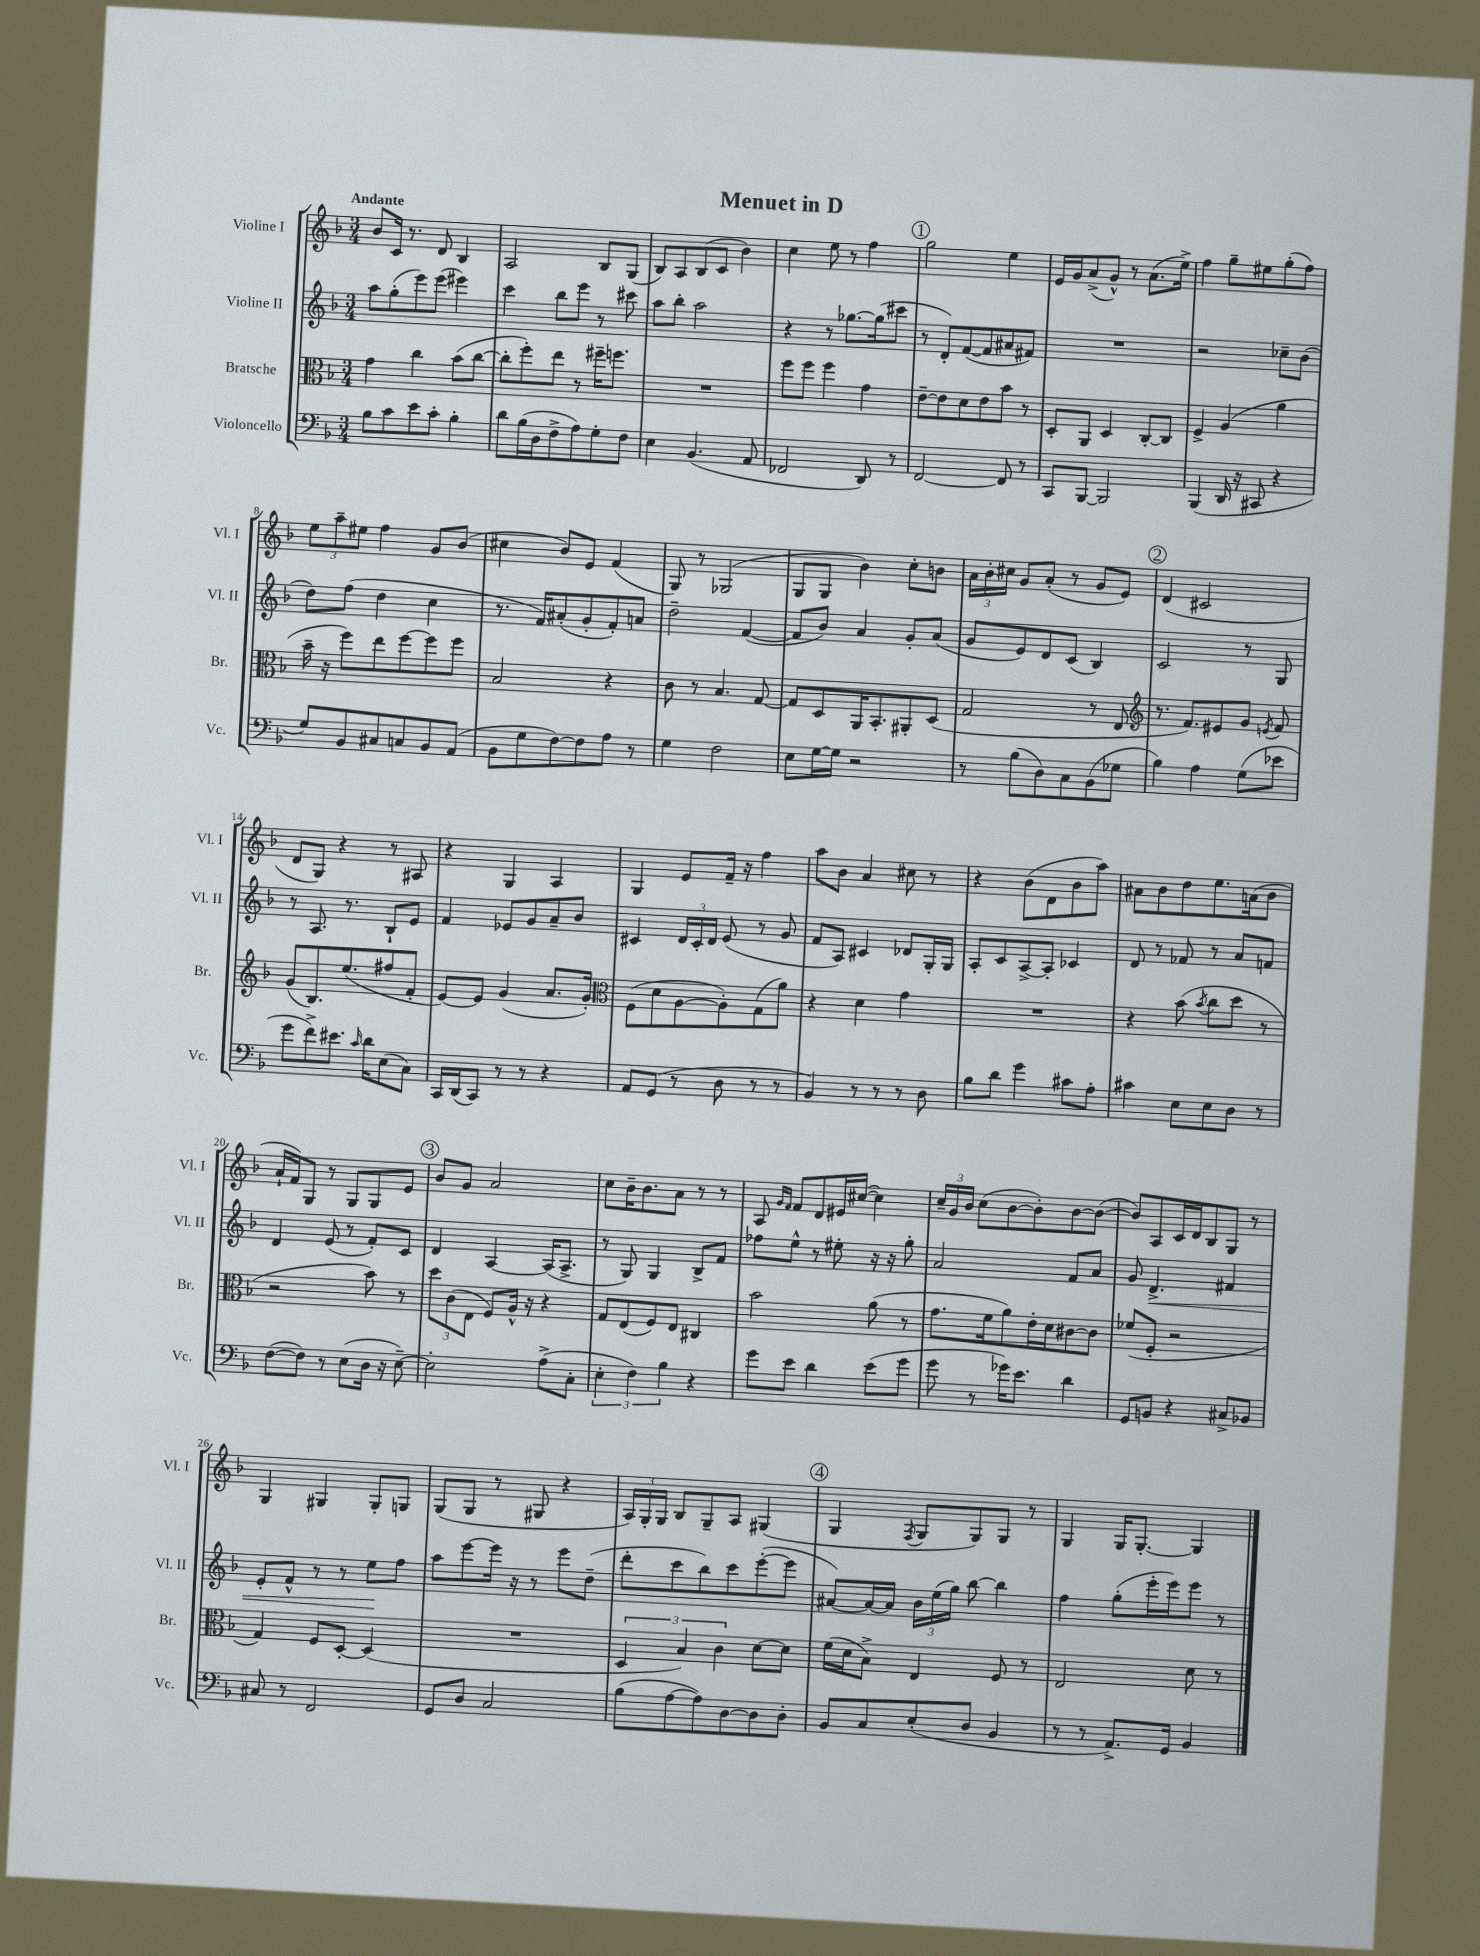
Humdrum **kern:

**kern	**kern	**kern	**kern
*staff4	*staff3	*staff2	*staff1
*clefF4	*clefC3	*clefG2	*clefG2
*k[b-]	*k[b-]	*k[b-]	*k[b-]
*M3/4	*M3/4	*M3/4	*M3/4
8B-	4g	8aa	8b-
8c	.	(8gg'	16c
.	.	.	8.r
8e	4cc	8eee)	.
8c'	.	(8eee	8d
4B-'	(8b-	4eee#)	4B-
.	[8cc	.	.
=	=	=	=
8d	8cc']	4ccc	2A
(16B-	8ff')	.	.
16D	.	.	.
8F^	8ee	8bb-	.
8A)	8r	8eee	.
8G'	16ff#~	8r	8B-
.	8.ff	.	.
8F	.	8ccc#	(8G
=	=	=	=
4E	2.r	8aa	8B-)
.	.	8bb-'	8A
(4.BB-	.	2aa	(8B-
.	.	.	8c
.	.	.	4b-)
8AA	.	.	.
=	=	=	=
2FF-	8ff	4r	4cc
.	8ff	.	.
.	4ff	8r	8ee
.	.	[8.gg-	8r
8DD)	4g	.	4ff
.	.	(16gg-]	.
8r	.	8ccc#	.
=	=	=	=
[2FF	[8e~	8r	2gg
.	8e]	8d')	.
.	8d	([8f	.
.	8e	8f]	.
8FF]	8b-	8a#	4ee
8r	8r	8f#)	.
=	=	=	=
8CC	8D'	2.r	16e
.	.	.	16g
[8BBB-	8AA	.	(8a^
2BBB-]	4D	.	8g^^)
.	.	.	8r
.	[8C'	.	(8.a
.	8C]	.	.
.	.	.	16ee^)
=	=	=	=
(4BBB-	4F^	2r	4ff
16DD	(4A	.	8gg~
16r	.	.	.
8CC#	.	.	8ee#
4r	4a	8cc-~	(8gg'
.	.	(8b-	8ff)
=	=	=	=
8G)	16b-~	8dd)	12ee
.	16r	.	.
.	.	.	12aa~
8BB-	8ff)	(8ff	.
.	.	.	12ee#
8C#	8ee	4dd	4ff
8C	[8ff	.	.
8BB-	8ff]	4cc	8g
(8AA	8ff	.	(8b-
=	=	=	=
8BB-	2B-	8.r	4cc#
8G	.	.	.
.	.	16f)	.
[8F)	.	(8a#'	8b-)
8F]	.	8g'	8e
8A	4r	8f')	(4f
8r	.	8a	.
=	=	=	=
4G	8c	2dd~	8G)
.	8r	.	8r
2F	4.B-	.	(2G-
.	.	([4f	.
.	[8G	.	.
=	=	=	=
8E	8G]	8f]	8G
[16G	8D	8b-)	8G
16G]	.	.	.
2r	16AA	4a	4b-)
.	8.BB-'	.	.
.	8AA#'	8g'	8cc'
.	(8D	(8a	8b
=	=	=	=
8r	2G	8g	24a
.	.	.	24b-'
.	.	.	24cc#
(8B-	.	8e)	8g
8D)	.	8d	(8a'
8C	.	(8c	8r
(8BB-	8r	4B-)	8g
8G-	8E	.	8e)
=	=	=	=
*	*clefG2	*	*
4B-)	8.r	2c	(4d
.	8.f)	.	.
4A	.	.	2c#
.	8e#	.	.
(8G	8g	8r	.
.	8qe	.	.
8e-	8f	8G	.
=	=	=	=
8g	(8g	8r	8d
8f^)	8.B-)	8.A	8G)
8.e#	.	.	4r
.	(8.ee	8.r	.
16qqc	.	.	.
16d	.	.	.
(8E	8ff#	8B-`	8r
8C)	8f'	8e	8A#
=	=	=	=
16CC	[8e)	4f	4r
(16DD	.	.	.
8CC)	8e]	.	.
8r	(4g	8e-	4G
8r	.	8g	.
4r	8.a	8a~	4A
.	.	8b-	.
.	16g')	.	.
=	=	=	=
*	*clefC3	*	*
8AA	(8F	4c#	4G
(8GG	8d	.	.
8r	[8A	24d	8e
.	.	24c#'	.
.	.	24d	.
8D	8A'])	(8e	16f~
.	.	.	16r
8r	(8G	8r	4ff
8r	8a)	8g	.
=	=	=	=
4BB-)	4r	8f	8aa
.	.	8A)	8b-
8r	4d	4c#	4a
8r	.	.	.
8r	4g	8d-	8cc#
8D	.	16G'	8r
.	.	16G	.
=	=	=	=
8B-	2.r	8A'	4r
8d	.	8c	.
4g	.	[8A^	(8b-
.	.	8A']	8d
8c#	.	4c-	8b-
8A'	.	.	8aa)
=	=	=	=
4c#	4r	8d	8a#
.	.	8r	8b-
8E	(8b-	8f-	8dd
.	8qb-	.	.
8E	8cc	8r	8.ee
8D	8dd	8a	.
.	.	.	(16a
8r	8r	8f	8b-
=	=	=	=
([8F	2r	4d	16a`
.	.	.	16f)
8F])	.	.	8G
8r	.	(8e	8r
(8E	.	8r	8G
16D	8b-)	8f')	8G
16r	.	.	.
[8E~)	8r	8c	8e
=	=	=	=
2E']	12dd	4d	8b-
.	(12c	.	.
.	.	.	8g
.	12E	.	.
.	8F)	[4A	2a
.	16A^^	.	.
.	16r	.	.
(8A^	4r	(16A]	.
.	.	8.A^	.
8C'	.	.	.
=	=	=	=
6E'	8G	8r	8cc
.	(8E	8G)	16b-~
6F)	.	.	.
.	.	.	8.b-
.	8F)	4G	.
6B-	.	.	.
.	8E	.	8a
4r	4C#	8B-^	8r
.	.	8f	8r
=	=	=	=
8g	2b-	8ff-	8A
.	.	.	16qqg
.	.	.	16qqf
8e	.	8ee^^	8f
4d	.	8r	8d
.	.	8ee#'	16e#
.	.	.	([16cc#
(8e	(8a	16r	4cc#])
.	.	16r	.
8g	8r	8gg'	.
=	=	=	=
8g	8.g	2a	24cc~
.	.	.	24g
.	.	.	24b-
8r	.	.	(8cc
.	16f	.	.
16g-)	8a)	.	[8b-
8.e	.	.	.
.	16e'	.	8b-'])
.	16d	.	.
4d	[8c#	8f	[8b-
.	8c#]	8a	(8b-_
=	=	=	=
8GG	(8f-	8g	8b-])
8BB	8F'	4.d^	8A
4r	2r	.	16c
.	.	.	16d
.	.	.	8B-
8C#^	.	4f#	8G
8BB-	.	.	8r
=	=	=	=
8C#	4G)	8e'	4G
8r	.	8f^^	.
2FF	8F	8r	4G#
.	[8D'	8r	.
.	(4D]	8ee	8G#'
.	.	8ff	8G
=	=	=	=
8GG	2.r	8aa	(8G
8D	.	[8eee	8G
2C	.	16eee]	8r
.	.	16r	.
.	.	8r	8G#
.	.	8eee	4r
.	.	(8dd~	.
=	=	=	=
(8B-	6D	8ddd'	24A)
.	.	.	24G'
.	.	.	24G
[8A	.	8ccc	8B-
.	6B-)	.	.
8A])	.	8bb-)	8G~
.	6c	.	.
[8D	.	8ccc	8A
8D]	[8d	([8eee'	(4G#
8D'	8d]	8eee]	.
=	=	=	=
8BB-	(16f	[8a#)	4G
.	16d	.	.
8C	8B-^)	16a#_	.
.	.	16a#]	.
.	.	.	8qF
(8E'	4E	24b-	8G
.	.	(24ee	.
.	.	24gg)	.
8D	.	[8bb-	8G)
4BB-	8F	4bb-]	8G
.	8r	.	8r
=	=	=	=
8r	2E	4ff	4G
8r	.	.	.
8.AA^)	.	(8gg'	16G
.	.	.	[8.G'
.	.	16eee'	.
16GG	.	16eee)	.
4BB-	8d	8eee	4G]
.	8r	8r	.
==	==	==	==
*-	*-	*-	*-
